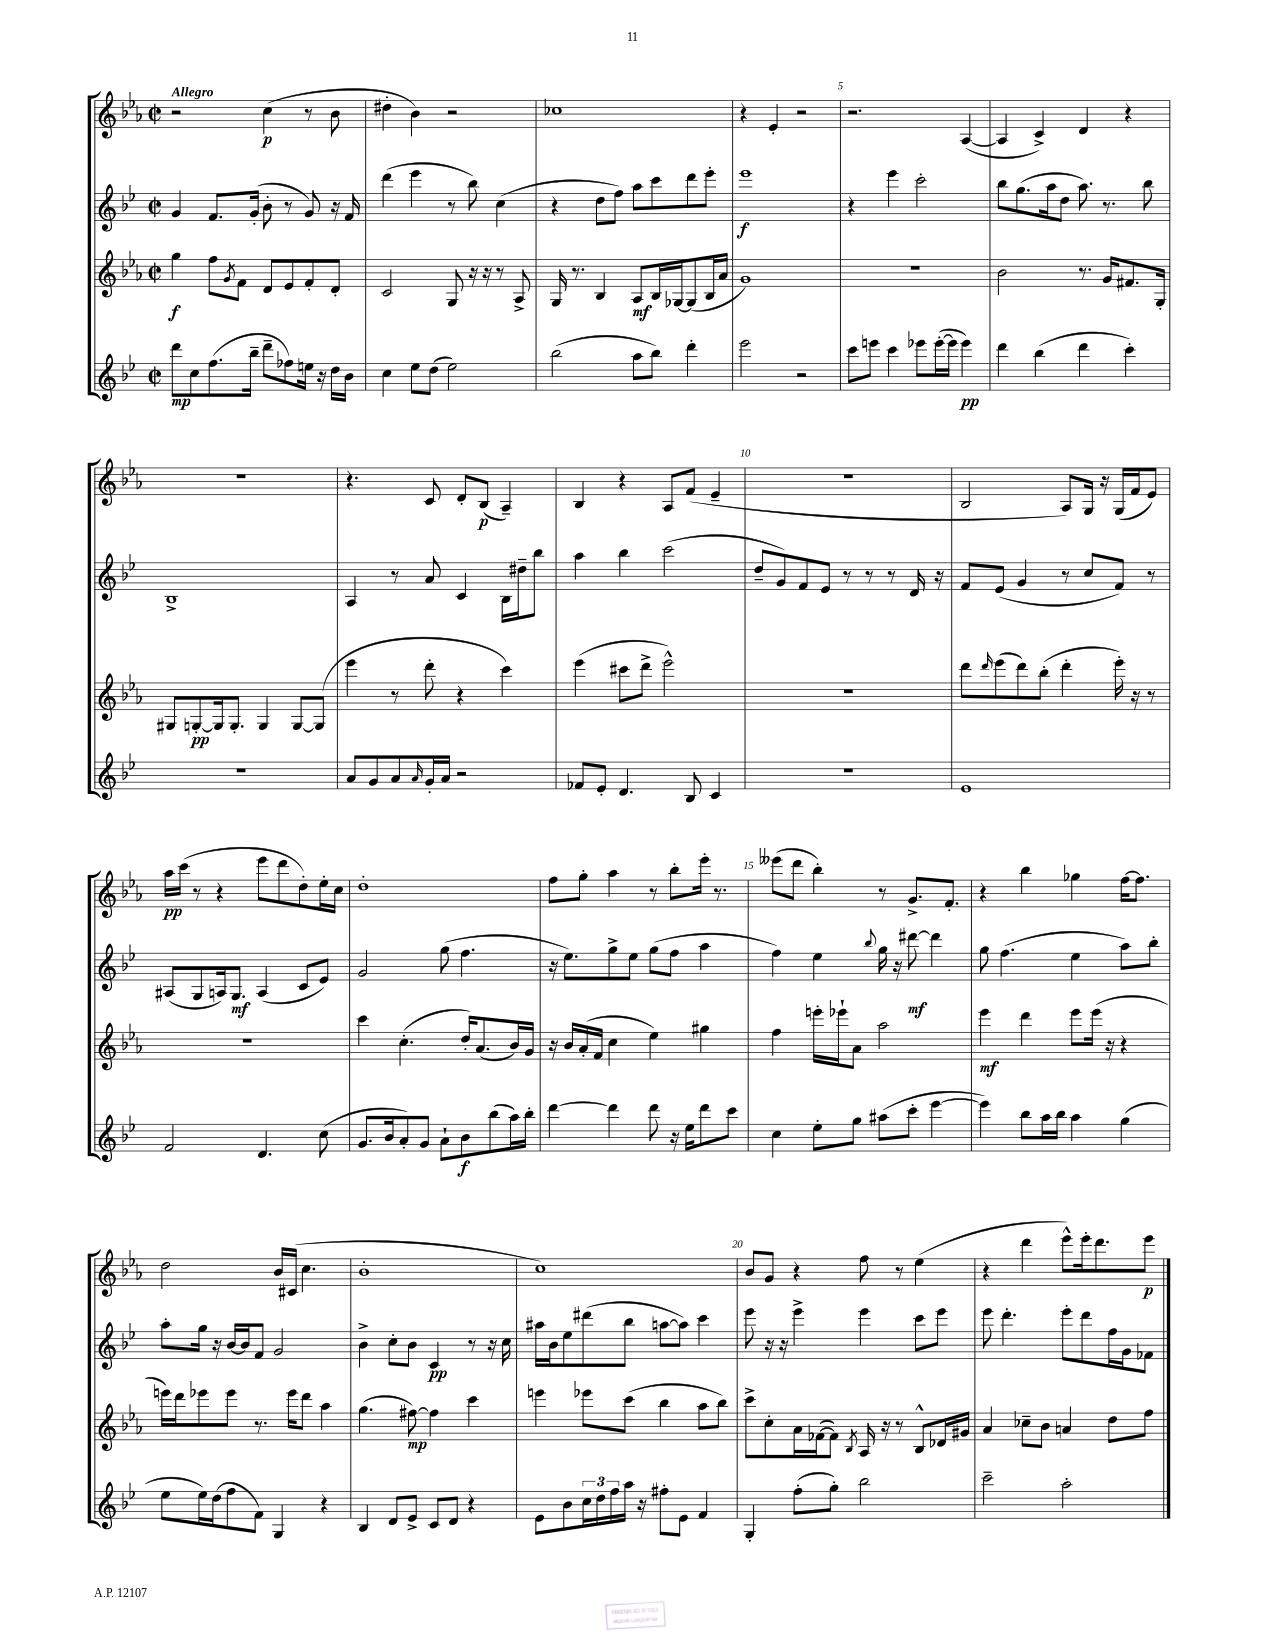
<<
\new StaffGroup <<
\new Staff = "s0" {
    \clef treble \key ees \major \defaultTimeSignature \time 2/2 \tempo "Allegro"
    r2 c''4\p( r8 bes'8 |
    dis''4-. bes'4) r2 |
    ces''1 |
    r4 ees'4-. r2 |
    r2. aes4~( |
    aes4 c'4->) d'4 r4 |
    R1 |
    r4. c'8 d'8-. bes8\p( aes4--) |
    bes4 r4 aes8 f'8( ees'4-- |
    R1 |
    bes2 aes8) g16 r16 g16( f'16 ees'8) |
    aes''16\pp c'''16( r8 r4 ees'''8 d'''8 d''8-.) ees''16-. c''16 |
    d''1-. |
    f''8 g''8-. aes''4 r8 bes''8-. ees'''16-. r8. |
    eeses'''8( d'''8 bes''4-.) r8 g'8.-> f'8.-. |
    r4 bes''4 ges''4 f''16~ f''8. |
    d''2 bes'16 cis'16( c''4. |
    bes'1-. |
    c''1) |
    bes'8 g'8 r4 f''8 r8 ees''4( |
    r4 d'''4 ees'''8-^) ees'''16-. d'''8. ees'''8\p \bar "|." |
}
\new Staff = "s1" {
    \clef treble \key bes \major \defaultTimeSignature \time 2/2
    g'4 f'8. g'16-.( bes'8-. r8 g'8) r16 f'16 |
    d'''4( ees'''4 r8 bes''8) c''4( |
    r4 d''8 f''8) a''8 c'''8 d'''8 ees'''8-. |
    ees'''1\f |
    r4 ees'''4 c'''2-. |
    bes''8 g''8.( a''16 d''8 a''8.) r8. bes''8 |
    bes1-> |
    a4 r8 a'8 c'4 bes16 dis''16-- bes''8 |
    a''4 bes''4 c'''2( |
    d''8-- g'8) f'8 ees'8 r8 r8 r8 d'16 r16 |
    f'8 ees'8( g'4 r8 c''8 f'8) r8 |
    ais8( g8 a16) g8.\mf a4( c'8 ees'8) |
    g'2 g''8( f''4. |
    r16 ees''8.) g''8-> ees''8 g''8( f''8 a''4 |
    f''4) ees''4 \appoggiatura { bes''8 } g''16 r16 dis'''8~\mf dis'''4 |
    g''8 f''4.( ees''4 a''8) bes''8-. |
    a''8-. g''16 r16 bes'16~ bes'16 f'8 g'2 |
    bes'4-> c''8-. bes'8 c'4\pp r8 r16 c''16 |
    ais''16 bes'16 ees''8 dis'''8( bes''8 a''8~ a''8) c'''4 |
    ees'''8 r16 r16 ees'''4-> ees'''4 c'''8 ees'''8 |
    ees'''8 d'''4.-. ees'''8-. d'''8 f''16 g'16 fes'8 \bar "|." |
}
\new Staff = "s2" {
    \clef treble \key ees \major \defaultTimeSignature \time 2/2
    g''4\f f''8 \acciaccatura { g'8 } f'8 d'8 ees'8 f'8-. d'8-. |
    c'2 g8 r16 r16 r8 aes8-> |
    g16 r8. bes4 aes8\mf bes16 ges16~ ges8( bes16 aes'16 |
    g'1) |
    R1 |
    bes'2 r8. g'16 fis'8. g16-. |
    gis8 g8~-.\pp g16 g8.-. g4 g8~ g8( |
    ees'''4 r8 d'''8-. r4 c'''4) |
    ees'''4( cis'''8 d'''8-> ees'''2-^) |
    R1 |
    d'''8 \grace { d'''16 } ees'''8( d'''8) bes''8-.( d'''4-. ees'''16-.) r16 r8 |
    R1 |
    c'''4 c''4.-.( d''16-.) aes'8.( bes'16) g'16 |
    r16 bes'16 aes'16-.( f'16 c''4 ees''4) gis''4 |
    f''4 e'''16-. ees'''16-! aes'8 aes''2 |
    ees'''4\mf d'''4 ees'''8 ees'''16( r16 r4 |
    e'''16) d'''16 ees'''8 ees'''8 r8. ees'''16 d'''8 aes''4 |
    g''4.( fis''8~\mp) fis''4 c'''4 |
    e'''4 ees'''8 c'''8( bes''4 aes''8 bes''8) |
    c'''8-> c''8-. aes'16 fes'16~( fes'8) \acciaccatura { bes8 } aes16 r16 r8 bes8-^ des'16 gis'16 |
    aes'4 ces''8-- bes'8 a'4 d''8 f''8 \bar "|." |
}
\new Staff = "s3" {
    \clef treble \key bes \major \defaultTimeSignature \time 2/2
    d'''8\mp c''8 f''8.( bes''16-- d'''8-- fes''8) e''16 r16 d''16 bes'16 |
    c''4 ees''8 d''8( ees''2) |
    bes''2( a''8 bes''8) d'''4-. |
    ees'''2 r2 |
    c'''8 e'''8 c'''4 ees'''8 ees'''16~-.( ees'''16 ees'''4\pp) |
    d'''4 bes''4( d'''4 c'''4-.) |
    R1 |
    a'8 g'8 a'8 \grace { a'16 } g'16-. a'16 r2 |
    fes'8 ees'8-. d'4. bes8 c'4 |
    R1 |
    ees'1 |
    f'2 d'4. c''8( |
    g'8. bes'16 a'8-.) g'8 a'8-! bes'8\f bes''8( a''16) bes''16-. |
    d'''4~ d'''4 d'''8 r16 ees''16 d'''8 c'''8 |
    c''4 ees''8-. g''8 ais''8( c'''8-. ees'''4~ |
    ees'''4) bes''8 a''16 bes''16 a''4 g''4( |
    ees''8 ees''16) d''16( f''8 f'8) g4 r4 |
    bes4 d'8 ees'8-> c'8 d'8 r4 |
    ees'8 bes'8 \tuplet 3/2 { c''16 d''16 f''16 } a''16 r16 fis''8-. ees'8 f'4 |
    g4-. f''8-.( g''8-.) bes''2 |
    c'''2-- a''2-. \bar "|." |
}
>>
>>
\layout { \context { \Score \override BarNumber.break-visibility = ##(#f #t #t) barNumberVisibility = #(every-nth-bar-number-visible 5) } }
